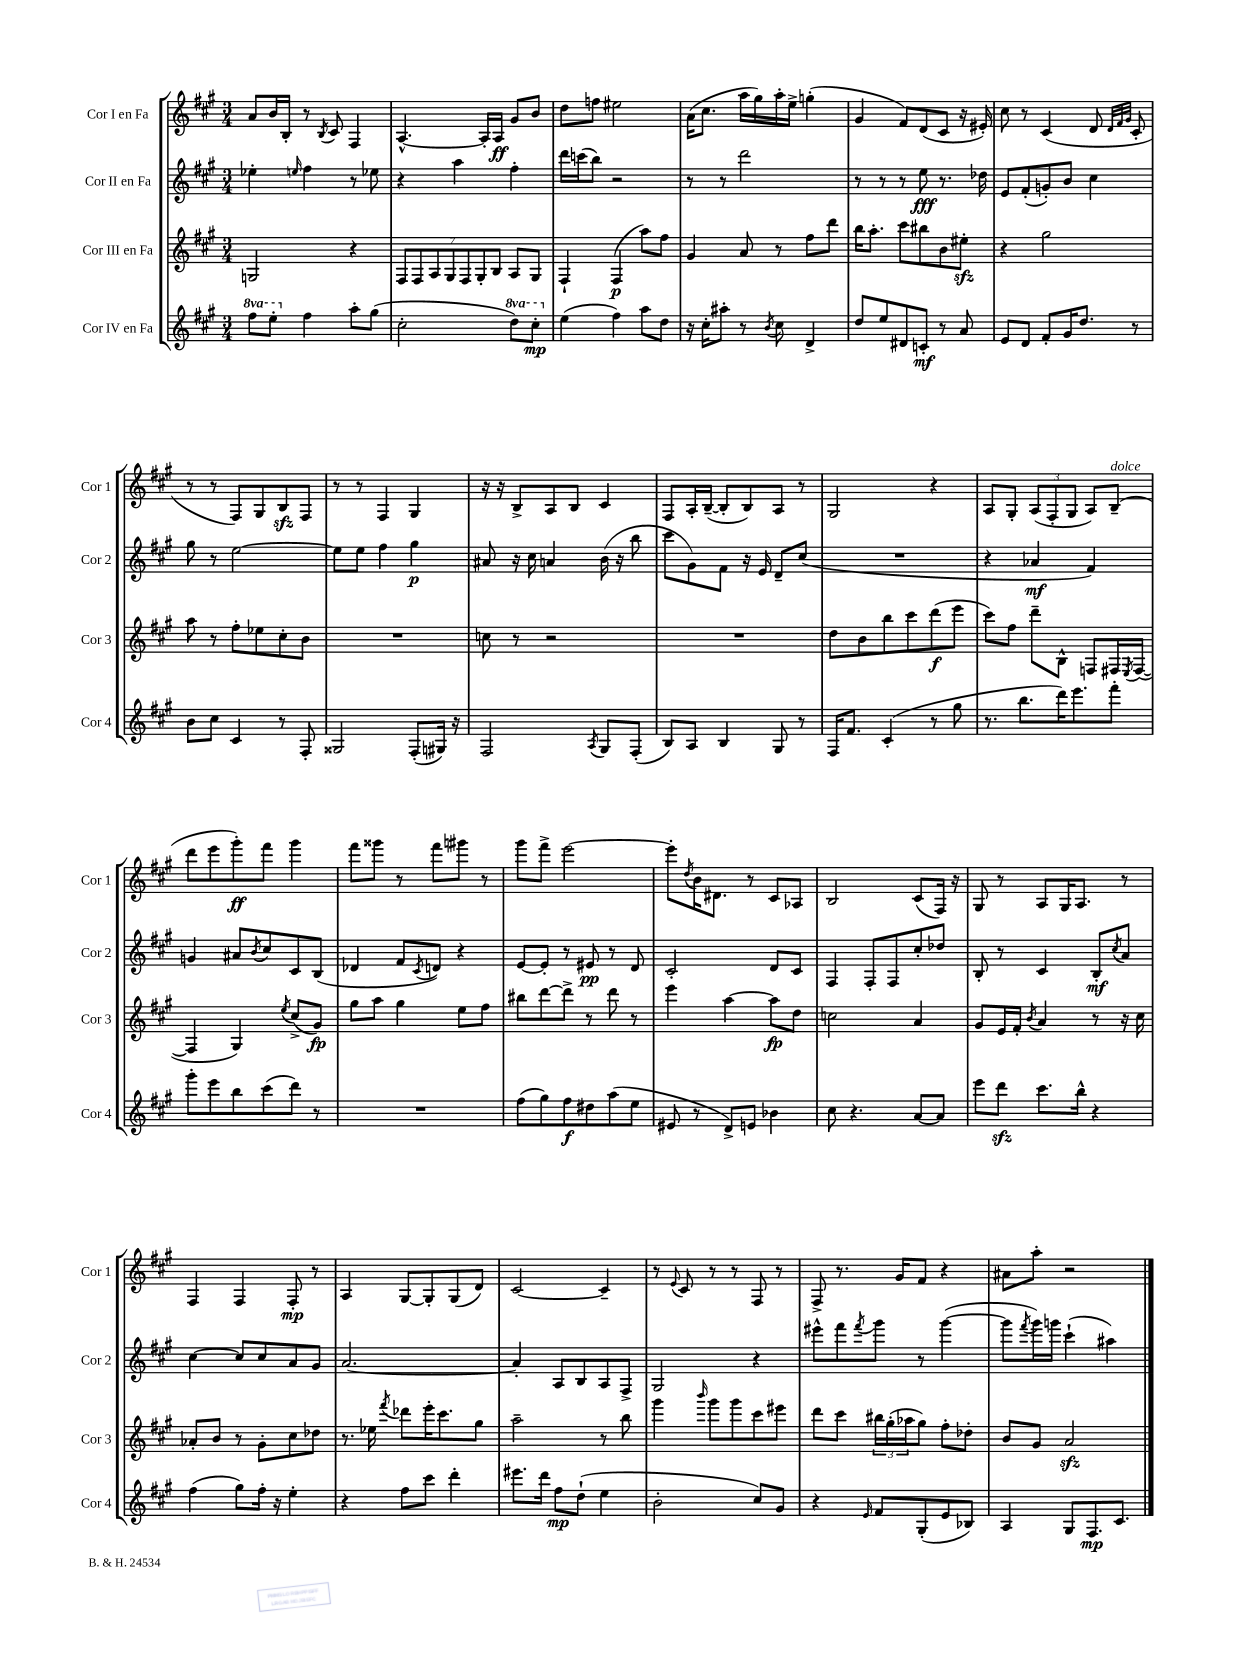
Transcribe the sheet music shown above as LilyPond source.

<<
\new StaffGroup <<
\new Staff = "s0" \with { instrumentName = "Cor I en Fa" shortInstrumentName = "Cor 1" } {
    \clef treble \key a \major \numericTimeSignature \time 3/4
    a'8 b'16 b16-. r8 \acciaccatura { b8 } cis'8 fis4 |
    a4.~-^ a16-. a16\ff gis'8 b'8 |
    d''8 f''8 eis''2 |
    a'16( cis''8. a''16 gis''16) a''16-. e''16-> g''4-.( |
    gis'4 fis'8) d'8( cis'8 r16 eis'16-.) |
    cis''8 r8 cis'4( d'8 \grace { d'32 fis'32 gis'32 } cis'8-. |
    r8 r8 fis8) gis8 b8\sfz fis8 |
    r8 r8 fis4 gis4 |
    r16 r16 b8-> a8 b8 cis'4 |
    fis8 a16-. b16~--( b8-. b8) a8 r8 |
    gis2 r4 |
    a8 gis8-. \tuplet 3/2 { a8( fis8-. gis8 } a8) b8--^\markup { \italic "dolce" }( |
    d'''8 e'''8 gis'''8-.\ff) fis'''8 gis'''4 |
    fis'''8 gisis'''8 r8 fis'''8 gis'''8 r8 |
    gis'''8 fis'''8-> e'''2~ |
    e'''8-. \acciaccatura { d''8 } b'16 dis'8. r8 cis'8 aes8 |
    b2 cis'8( fis16) r16 |
    gis8 r8 a8 gis16 a8. r8 |
    fis4 fis4 fis8-.\mp r8 |
    a4 gis8~ gis8-. gis8( d'8) |
    cis'2~ cis'4-- |
    r8 \appoggiatura { e'8 } cis'8 r8 r8 fis8 r8 |
    fis8-> r8. gis'16 fis'8 r4 |
    ais'8 a''8-. r2 \bar "|." |
}
\new Staff = "s1" \with { instrumentName = "Cor II en Fa" shortInstrumentName = "Cor 2" } {
    \clef treble \key a \major \numericTimeSignature \time 3/4
    ees''4-. \grace { e''16 } fis''4 r8 ees''8 |
    r4 a''4 fis''4-. |
    d'''16 c'''16( b''8) r2 |
    r8 r8 d'''2 |
    r8 r8 r8 e''8\fff r8. des''16 |
    e'8 fis'8-.( g'8-.) b'8 cis''4 |
    gis''8 r8 e''2~ |
    e''8 e''8 fis''4 gis''4\p |
    ais'8 r16 cis''16 a'4 b'16( r16 b''8 |
    cis'''8 gis'8) fis'8 r16 e'16 d'8-- cis''8( |
    R2. |
    r4 aes'4\mf fis'4) |
    g'4 ais'8 \acciaccatura { b'8 } cis''8 cis'8 b8( |
    des'4 fis'8 \acciaccatura { cis'8 } d'8) r4 |
    e'8~ e'8-. r8 eis'8\pp r8 d'8 |
    cis'2-. d'8 cis'8 |
    fis4 fis8-. fis8 cis''8-. des''8 |
    b8-. r8 cis'4 b8-.\mf \acciaccatura { cis''8 } a'8 |
    cis''4~ cis''8 cis''8 a'8 gis'8 |
    a'2.~ |
    a'4-. a8 b8 a8 fis8-> |
    gis2 r4 |
    eis'''8-^ fis'''8 \acciaccatura { fis'''8 } gis'''8 r8 gis'''4~( |
    gis'''8 \acciaccatura { fis'''8 } gis'''16) g'''16 cis'''4-!( ais''4) \bar "|." |
}
\new Staff = "s2" \with { instrumentName = "Cor III en Fa" shortInstrumentName = "Cor 3" } {
    \clef treble \key a \major \numericTimeSignature \time 3/4
    g2 r4 |
    \tuplet 7/4 { fis8 fis8 a8 gis8 fis8 gis8-. b8 } a8 gis8 |
    fis4-! fis4\p( a''8) fis''8 |
    gis'4 a'8 r8 fis''8 d'''8 |
    b''16 a''8.-. cis'''8 bis''8 b'8 eis''8-.\sfz |
    r4 gis''2 |
    a''8 r8 fis''8-. ees''8 cis''8-. b'8 |
    R2. |
    c''8 r8 r2 |
    R2. |
    d''8 b'8 b''8 cis'''8 d'''8\f( e'''8 |
    cis'''8) fis''8 d'''8-- b8-^ f8 fis16 \acciaccatura { e8 } fis16~( |
    fis4 gis4) \acciaccatura { e''8 } cis''8->( gis'8\fp) |
    gis''8 a''8 gis''4 e''8 fis''8 |
    bis''8 d'''8~ d'''8-> r8 d'''8 r8 |
    e'''4 a''4~ a''8\fp d''8 |
    c''2 a'4 |
    gis'8 e'16 fis'16-. \acciaccatura { b'8 } a'4 r8 r16 cis''16 |
    aes'8-. b'8 r8 gis'8-. cis''8 des''8 |
    r8. ees''16 \acciaccatura { fis'''8 } des'''8 e'''16-. cis'''8. gis''8 |
    a''2-- r8 b''8 |
    gis'''4 \grace { b'''16 } gis'''8 gis'''8 cis'''8 eis'''8 |
    d'''8 cis'''8 \tuplet 3/2 { bis''16 gis''16-.( aes''16 } gis''8) fis''8-. des''8-. |
    b'8 gis'8 a'2\sfz \bar "|." |
}
\new Staff = "s3" \with { instrumentName = "Cor IV en Fa" shortInstrumentName = "Cor 4" } {
    \clef treble \key a \major \numericTimeSignature \time 3/4 \set Staff.ottavationMarkups = #ottavation-simple-ordinals
    \ottava #1 fis'''8 e'''8-. \ottava #0 fis''4 a''8-. gis''8( |
    cis''2-. \ottava #1 d'''8) cis'''8-.\mp \ottava #0 |
    e''4( fis''4) a''8 d''8 |
    r16 cis''16-. ais''8-. r8 \acciaccatura { b'8 } cis''8 d'4-> |
    d''8 e''8 dis'8 c'8-.\mf r8 a'8 |
    e'8 d'8 fis'8-. gis'16 d''8. r8 |
    b'8 cis''8 cis'4 r8 fis8-. |
    gisis2 fis8-.( gis16) r16 |
    fis2 \acciaccatura { a8 } gis8 fis8-.( |
    b8) a8 b4 gis8 r8 |
    fis16 fis'8. cis'4-.( r8 gis''8 |
    r8. b''8. d'''16) e'''8. fis'''8-. |
    gis'''8-. e'''8 b''8 cis'''8( d'''8) r8 |
    R2. |
    fis''8( gis''8) fis''8\f dis''8 a''8( e''8 |
    eis'8 r8 d'8->) e'8 bes'4 |
    cis''8 r4. a'8~ a'8 |
    e'''8 d'''8\sfz cis'''8. b''16-^ r4 |
    fis''4( gis''8) fis''16-. r16 e''4-. |
    r4 fis''8 cis'''8 d'''4-. |
    eis'''8. d'''16 fis''8\mp d''8-!( e''4 |
    b'2-. cis''8) gis'8 |
    r4 \grace { e'16 } fis'8 gis8-.( e'8 bes8) |
    a4 gis8 fis8.\mp cis'8. \bar "|." |
}
>>
>>
\layout { \context { \Score \remove "Bar_number_engraver" } }
